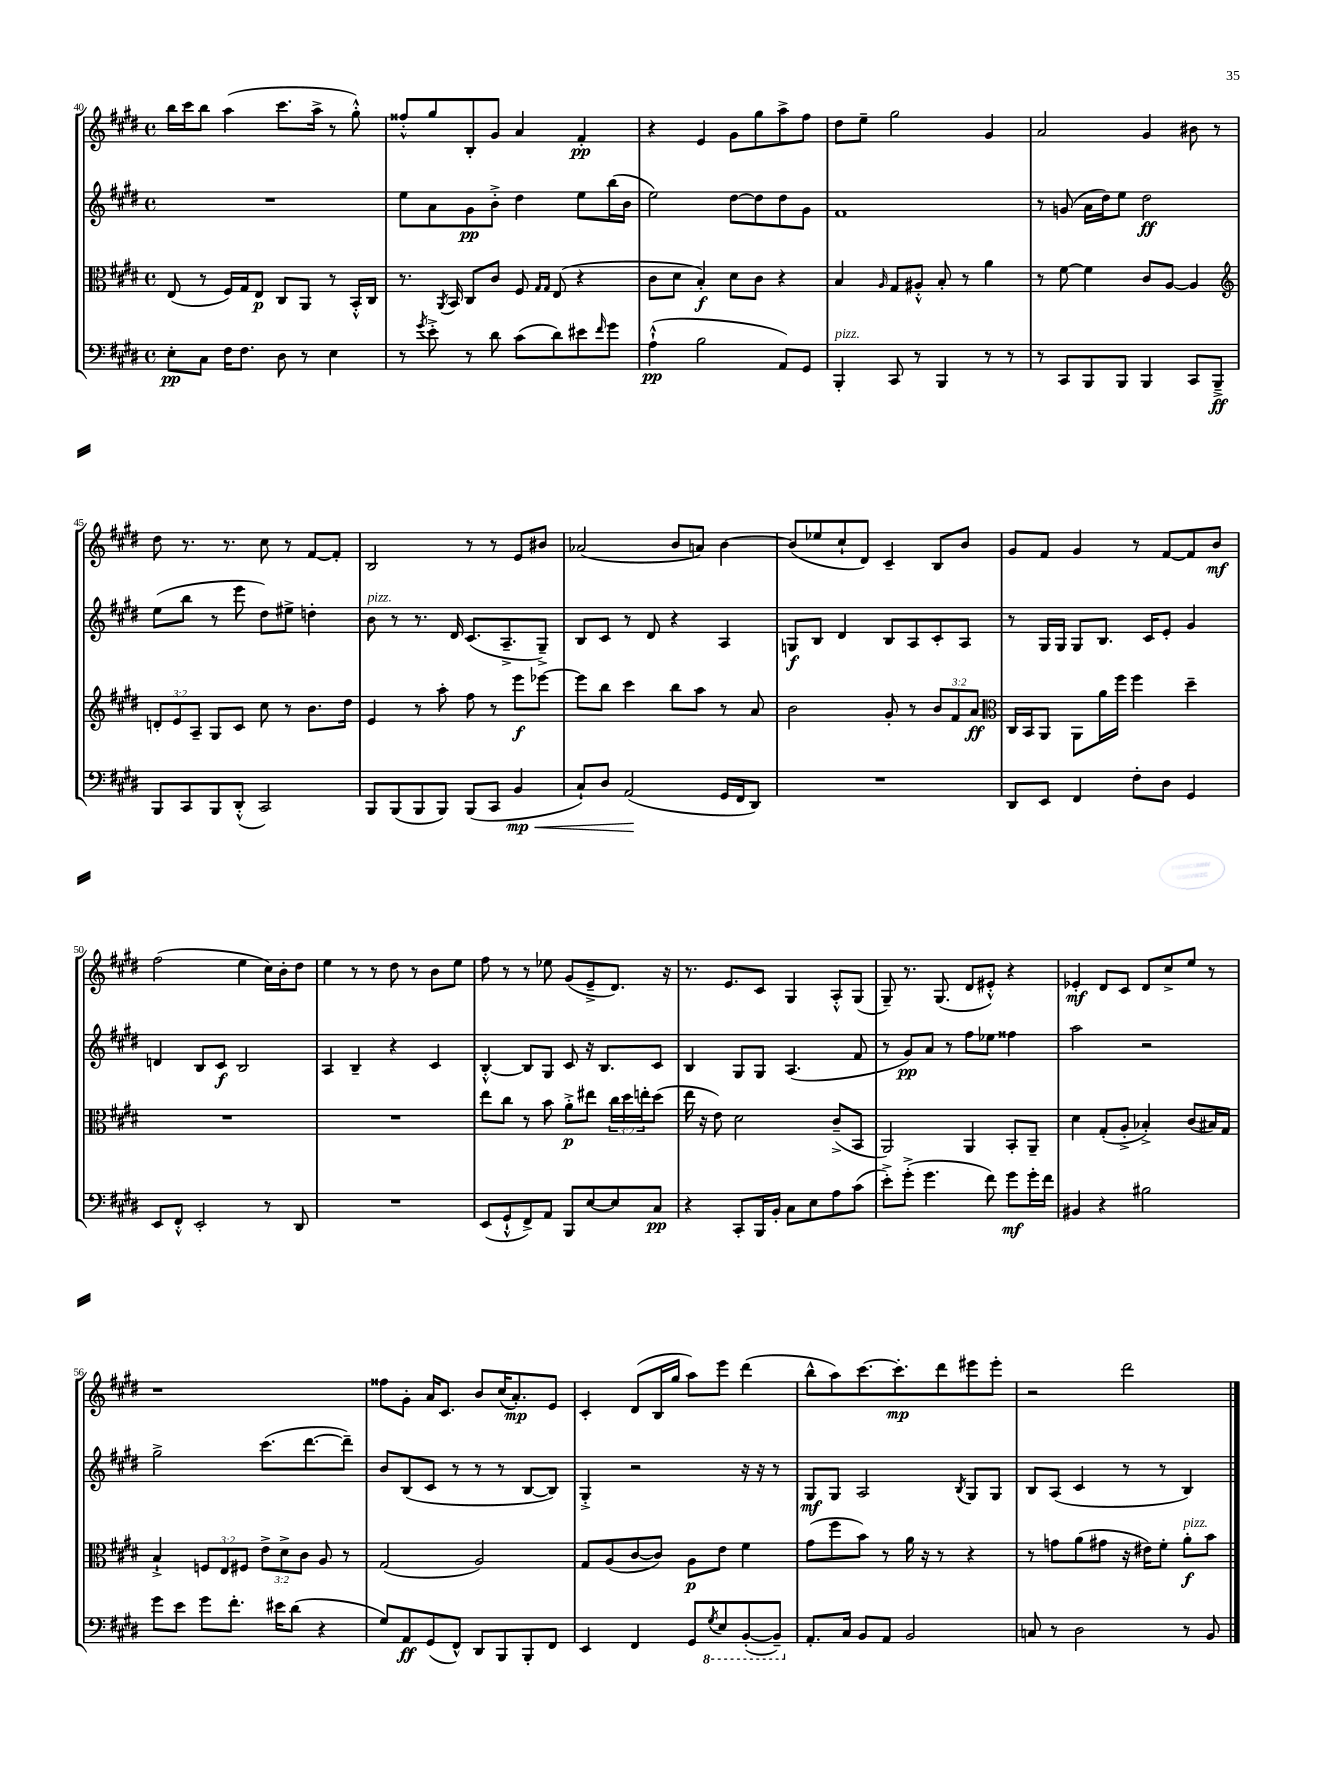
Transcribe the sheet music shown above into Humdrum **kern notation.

**kern	**kern	**kern	**kern
*staff4	*staff3	*staff2	*staff1
*clefF4	*clefC3	*clefG2	*clefG2
*k[f#c#g#d#]	*k[f#c#g#d#]	*k[f#c#g#d#]	*k[f#c#g#d#]
*M4/4	*M4/4	*M4/4	*M4/4
*met(c)	*met(c)	*met(c)	*met(c)
8E'	(8E	1r	16bb
.	.	.	16ccc#
8C#	8r	.	8bb
16F#	16F#)	.	(4aa
8.F#	16G#	.	.
.	8E	.	.
8D#	8C#	.	8.ccc#
8r	8AA	.	.
.	.	.	16aa^
4E	8r	.	8r
.	16BB'^^	.	8gg#'^^)
.	16C#	.	.
=	=	=	=
8r	8.r	8ee	8ff##'^^
8qg#	.	.	.
8e'^	.	8a	8gg#
.	8qAA	.	.
.	16BB	.	.
8r	8C#	8g#	8B'
8d#	8c#	8b'^	8g#
(8c#	8F#	4dd#	4a
.	16qqG#	.	.
.	16qqG#	.	.
8d#)	(8E	.	.
8e#	4r	8ee	4f#'
16qqf#	.	.	.
8g#	.	(16bb	.
.	.	16b	.
=	=	=	=
(4A`^^	8c#	2ee)	4r
.	8d#	.	.
2B	4B')	.	4e
.	8d#	[8dd#	8g#
.	8c#	8dd#]	8gg#
8AA)	4r	8dd#	8aa^
8GG#	.	8g#	8ff#
=	=	=	=
4BBB'	4B	1f#	8dd#
.	.	.	8ee~
.	16qqA	.	.
8CC#	8G#	.	2gg#
8r	8A#'^^	.	.
4BBB	8B'	.	.
.	8r	.	.
8r	4a	.	4g#
8r	.	.	.
=	=	=	=
8r	8r	8r	2a
8CC#	[8f#	(8g	.
8BBB	4f#]	16a	.
.	.	16dd#)	.
8BBB	.	8ee	.
4BBB	8c#	2dd#	4g#
.	[8A	.	.
8CC#	4A]	.	8b#
8BBB~^	.	.	8r
=	=	=	=
*	*clefG2	*	*
8BBB	12d'	(8ee	8dd#
.	12e	.	.
8CC#	.	8bb	8.r
.	12A~	.	.
8BBB	8G#	8r	.
.	.	.	8.r
(8DD#'^^	8c#	8eee	.
2CC#)	8cc#	8dd#)	8cc#
.	8r	8ee#^	8r
.	8.b	4dd'	[8f#
.	.	.	8f#']
.	16dd#	.	.
=	=	=	=
8BBB	4e	8b	2B
(8BBB	.	8r	.
8BBB	8r	8.r	.
8BBB)	8aa'	.	.
.	.	16d#	.
(8BBB	8ff#	(8.c#	8r
8CC#	8r	.	8r
.	.	8.A~^	.
4BB	8eee	.	8e
.	[8eee-	8G#~^)	8b#
=	=	=	=
8C#`)	8eee-]	8B	(2a-
8D#	8bb	8c#	.
(2AA	4ccc#	8r	.
.	.	8d#	.
.	8bb	4r	8b
.	8aa	.	8a)
16GG#	8r	4A	[4b
16FF#	.	.	.
8DD#)	8a	.	.
=	=	=	=
1r	2b	8G	(8b]
.	.	8B	8ee-
.	.	4d#	8cc#`
.	.	.	8d#)
.	8g#'	8B	4c#~
.	8r	8A	.
.	12b	8c#'	8B
.	12f#	.	.
.	.	8A	8b
.	12a	.	.
=	=	=	=
*	*clefC3	*	*
8DD#	16C#	8r	8g#
.	16BB	.	.
8EE	8AA	16G#	8f#
.	.	16G#	.
4FF#	8AA	8G#	4g#
.	16a	8.B	.
.	16ff#	.	.
8F#'	4ff#	.	8r
.	.	16c#	.
8D#	.	8e'	[8f#
4GG#	4dd#~	4g#	8f#]
.	.	.	8b
=	=	=	=
8EE	1r	4d	(2ff#
8FF#'^^	.	.	.
2EE'	.	8B	.
.	.	8c#	.
.	.	2B	4ee
8r	.	.	16cc#)
.	.	.	16b'
8DD#	.	.	8dd#
=	=	=	=
1r	1r	4A	4ee
.	.	4B~	8r
.	.	.	8r
.	.	4r	8dd#
.	.	.	8r
.	.	4c#	8b
.	.	.	8ee
=	=	=	=
(8EE	8ee	[4B'^^	8ff#
8GG#`^^	8cc#	.	8r
8FF#^)	8r	8B]	8r
8AA	8b	8G#	8ee-
8BBB	8a'^	8c#	(8g#
[8E	8ee#	16r	8e~^
.	.	8.B	.
8E]	24cc#	.	8.d#)
.	24dd#	.	.
.	24ee'	.	.
8C#	(8dd#	8c#	.
.	.	.	16r
=	=	=	=
4r	16ee	4B	8.r
.	16r	.	.
.	8e)	.	.
.	.	.	8.e
8CC#'	2d#	8G#	.
16BBB	.	8G#	8c#
16BB'	.	.	.
8C#	.	(4.A	4G#
8E	.	.	.
8A	(8c#~^	.	8A'^^
(8c#	8BB	8f#	(8G#
=	=	=	=
8e'^)	2AA)	8r	8G#~)
(8g#'^	.	8g#)	8.r
4.g#	.	8a	.
.	.	.	(8.G#
.	.	8r	.
.	4AA	8ff#	8d#
8f#)	.	8ee-	8e#'^^)
8g#	8BB'	4ff##	4r
16g#'	8AA~	.	.
16f#	.	.	.
=	=	=	=
4BB#	4d#	2aa	4e-'
4r	(8G#'	.	8d#
.	8A'^	.	8c#
2B#	4B-'^)	2r	8d#
.	.	.	8cc#^
.	(8c#	.	8ee
.	16B#)	.	8r
.	16G#	.	.
=	=	=	=
8g#	4B`^	2gg#^	1r
8e	.	.	.
8g#	12F	.	.
.	12E	.	.
8.f#'	.	.	.
.	12F#	.	.
.	12e^	(8.ccc#	.
16e#	.	.	.
.	12d#^	.	.
(8d#	.	.	.
.	12c#	.	.
.	.	[8.ddd#	.
4r	8A	.	.
.	8r	8ddd#~])	.
=	=	=	=
8G#)	(2G#	8b	8ff##
8AA	.	(8B	8g#'
(8GG#	.	8c#	16a
.	.	.	8.c#
8FF#^^)	.	8r	.
8DD#	2A)	8r	8b
8BBB	.	8r	(16cc#
.	.	.	8.a')
8BBB'	.	[8B	.
8FF#	.	8B])	8e
=	=	=	=
4EE	8G#	4G#'^	4c#'
.	(8A	.	.
4FF#	[8c#	2r	(8d#
.	8c#])	.	16B
.	.	.	16gg#
8GG#	8A	.	8aa)
8qGG#	.	.	.
8EE	8e	.	8eee
([8BBB'	4f#	16r	(4ddd#
.	.	16r	.
8BBB~])	.	8r	.
=	=	=	=
8.AA'	(8g#	8G#	8bb^^
.	8ff#	8G#	8aa)
16C#	.	.	.
8BB	8b)	2A	[8.ccc#
8AA	8r	.	.
.	.	.	8.ccc#']
2BB	16a	.	.
.	16r	.	.
.	8r	.	8ddd#
.	.	8qB	.
.	4r	8G#	8eee#
.	.	8G#	8eee#'
=	=	=	=
8C	8r	8B	2r
8r	8g	(8A	.
2D#	(8a	4c#	.
.	8g#	.	.
.	16r	8r	2ddd#
.	16e#)	.	.
.	8f#'	8r	.
8r	8a'	4B)	.
8BB	8b	.	.
==	==	==	==
*-	*-	*-	*-
